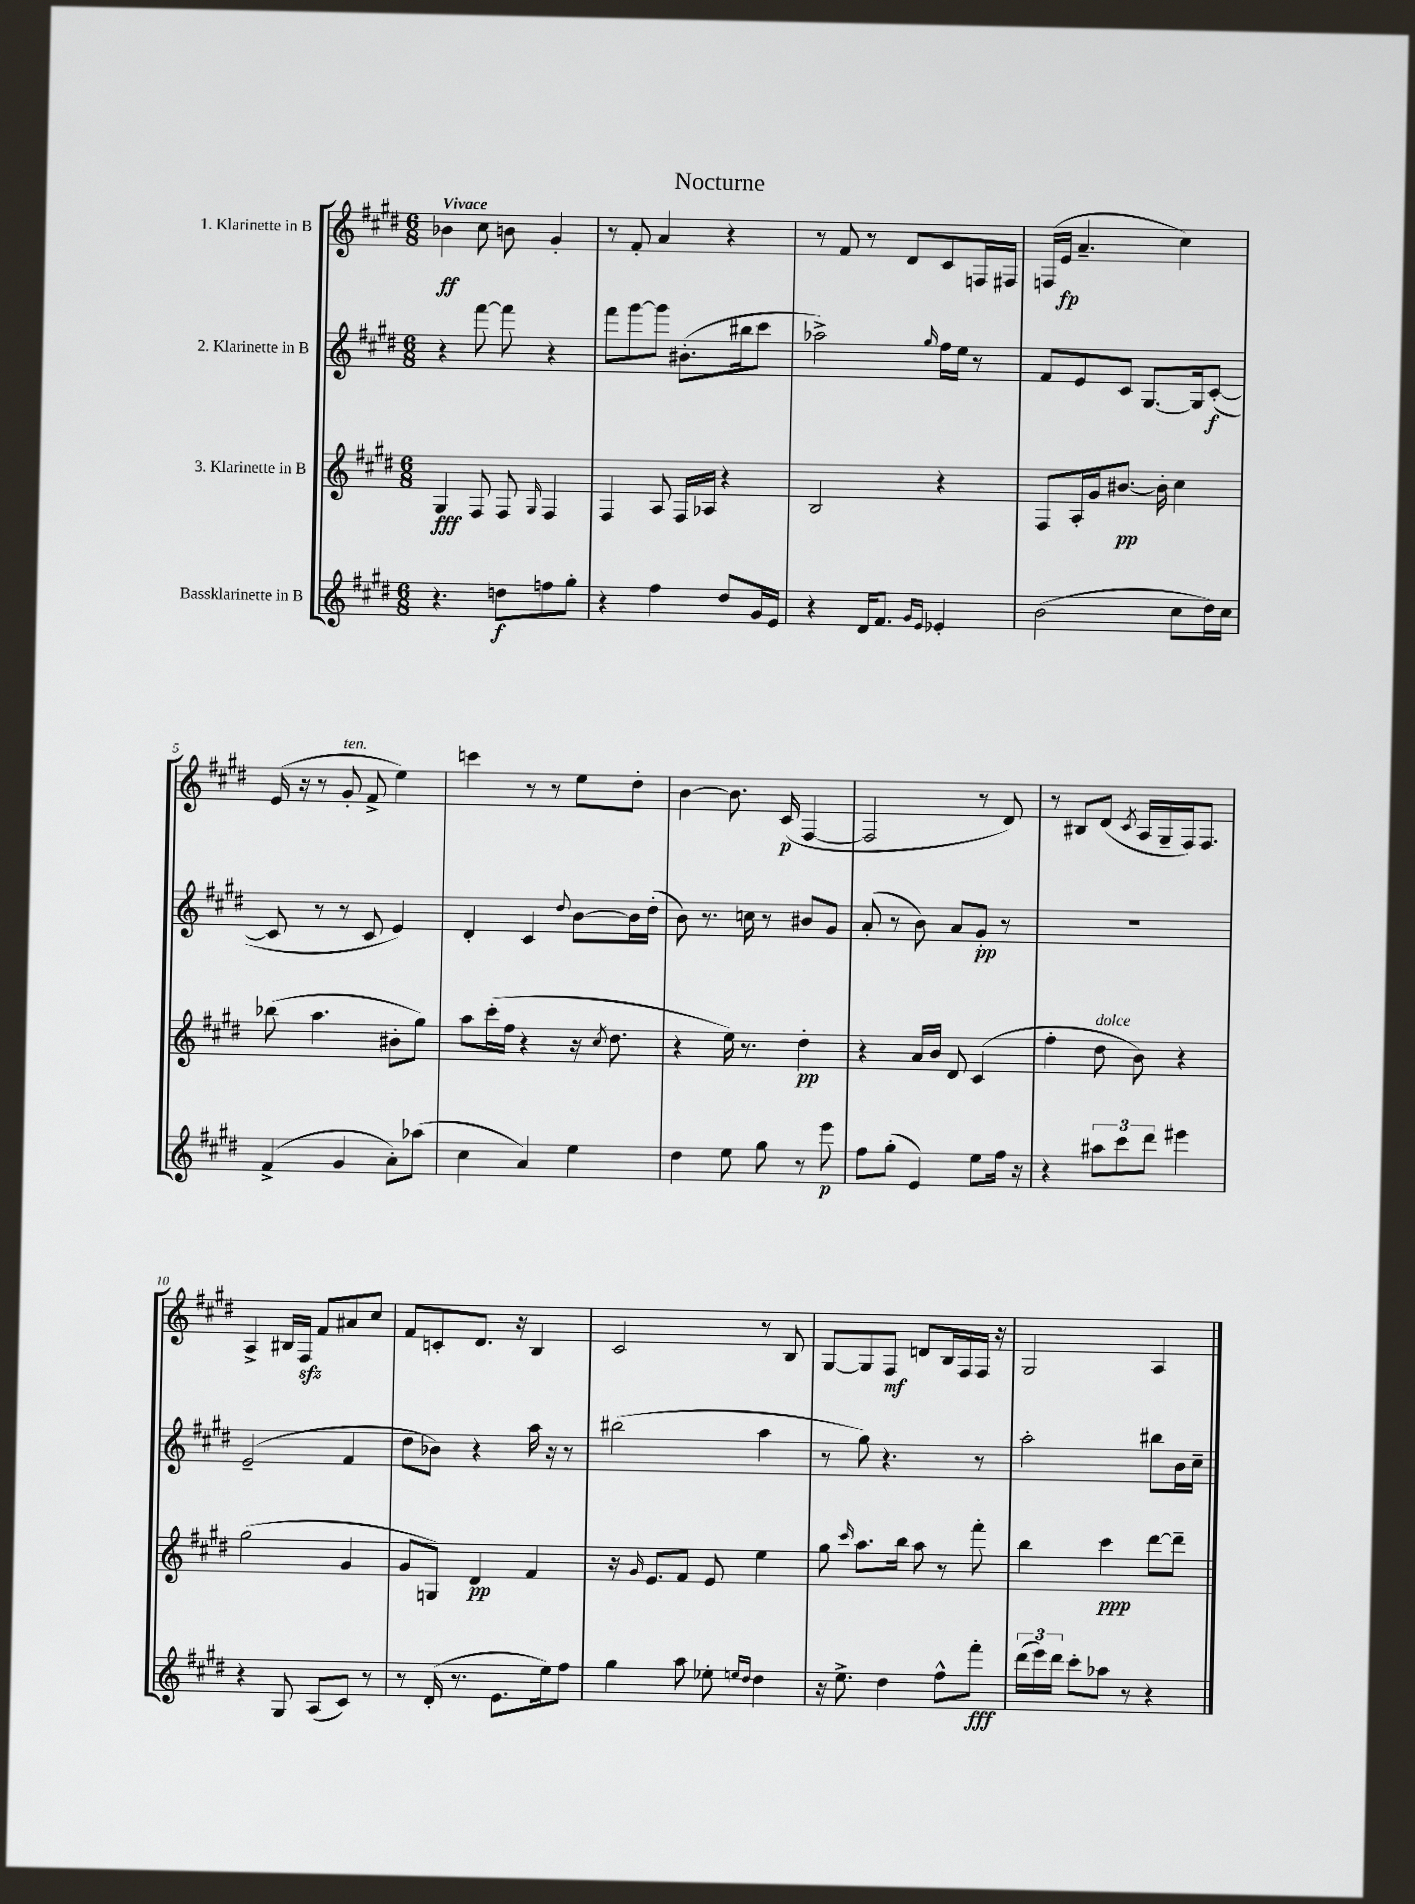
\header { title = "Nocturne" }
<<
\new StaffGroup <<
\new Staff = "s0" \with { instrumentName = "1. Klarinette in B" } {
    \clef treble \key e \major \numericTimeSignature \time 6/8 \tempo "Vivace"
    \autoBeamOff bes'4\ff cis''8 b'8 gis'4-. |
    r8 fis'8-. a'4 r4 |
    r8 fis'8 r8 dis'8[ cis'8 f16 fis16] |
    f16[( e'16]\fp a'4.-- cis''4) |
    e'16( r16 r8 gis'8-.^\markup { \italic "ten." } fis'8-> e''4) |
    c'''4 r8 r8 e''8[ dis''8]-. |
    b'4~ b'8. cis'16\p( fis4~ |
    fis2 r8 dis'8) |
    r8 bis8[ dis'8]( \acciaccatura { cis'8 } a16[ gis16-- fis16) fis8.] |
    a4-> bis16[ fis16]\sfz fis'8[ ais'8 cis''8] |
    fis'8[ c'8-. dis'8.] r16 b4 |
    cis'2 r8 b8 |
    gis8[~ gis8 fis8]\mf d'8[ b16 fis16 fis16] r16 |
    gis2 a4 \bar "|." |
}
\new Staff = "s1" \with { instrumentName = "2. Klarinette in B" } {
    \clef treble \key e \major \numericTimeSignature \time 6/8
    \autoBeamOff r4 fis'''8~ fis'''8 r4 |
    fis'''8[ gis'''8~ gis'''8] bis'8.[-.( bis''16 cis'''8] |
    aes''2->) \grace { gis''16 } fis''16[ e''16] r8 |
    fis'8[ e'8 cis'8] gis8.[~ gis16 cis'8]~-.\f( |
    cis'8 r8 r8 cis'8 e'4) |
    dis'4-. cis'4 \appoggiatura { dis''8 } b'8[~ b'16 dis''16]-.( |
    b'8) r8. c''16 r8 bis'8[ gis'8] |
    a'8-.( r8 b'8) a'8[ gis'8]-.\pp r8 |
    R2. |
    e'2--( fis'4 |
    dis''8[ bes'8]) r4 a''16 r16 r8 |
    bis''2( a''4 |
    r8 gis''8) r4. r8 |
    a''2-. bis''8[ b'16 cis''16]-- \bar "|." |
}
\new Staff = "s2" \with { instrumentName = "3. Klarinette in B" } {
    \clef treble \key e \major \numericTimeSignature \time 6/8
    \autoBeamOff gis4\fff fis8 fis8 \grace { gis16 } fis4 |
    fis4 a8 fis16[ aes16] r4 |
    b2 r4 |
    fis8[ a16-. gis'16 bis'8.]~\pp bis'16-. cis''4 |
    bes''8( a''4. bis'8[-. gis''8]) |
    a''8[ cis'''16-.( fis''16] r4 r16 \acciaccatura { cis''8 } dis''8. |
    r4 e''16) r8. dis''4-.\pp |
    r4 a'16[ b'16] dis'8 cis'4( |
    fis''4-. dis''8^\markup { \italic "dolce" } b'8) r4 |
    gis''2( gis'4 |
    gis'8[ g8]) dis'4\pp fis'4 |
    r16 \grace { gis'16 } e'8.[ fis'8] e'8 e''4 |
    gis''8 \grace { cis'''16 } a''8.[ b''16] a''8 r8 fis'''8-. |
    b''4 cis'''4\ppp dis'''8[~ dis'''8]-- \bar "|." |
}
\new Staff = "s3" \with { instrumentName = "Bassklarinette in B" } {
    \clef treble \key e \major \numericTimeSignature \time 6/8
    \autoBeamOff r4. d''8[\f f''8 gis''8]-. |
    r4 fis''4 dis''8[ gis'16 e'16] |
    r4 dis'16[ fis'8.] \grace { gis'16[ e'16] } ees'4-. |
    b'2( cis''8[ dis''16) cis''16] |
    fis'4->( gis'4 a'8[-.) aes''8]( |
    cis''4 a'4) e''4 |
    dis''4 e''8 gis''8 r8 e'''8\p |
    fis''8[ gis''8]-.( e'4) e''8[ fis''16] r16 |
    r4 \tuplet 3/2 { ais''8[ cis'''8 dis'''8] } eis'''4 |
    r4 gis8 a8[( cis'8]) r8 |
    r8 dis'16-.( r8. e'8.[ e''16) fis''8] |
    gis''4 a''8 ees''8-. \grace { e''16[ dis''16] } dis''4 |
    r16 e''8.-> dis''4 fis''8[-^ fis'''8]-.\fff |
    \tuplet 3/2 { dis'''16[( e'''16) dis'''16] } cis'''8[-. aes''8] r8 r4 \bar "|." |
}
>>
>>
